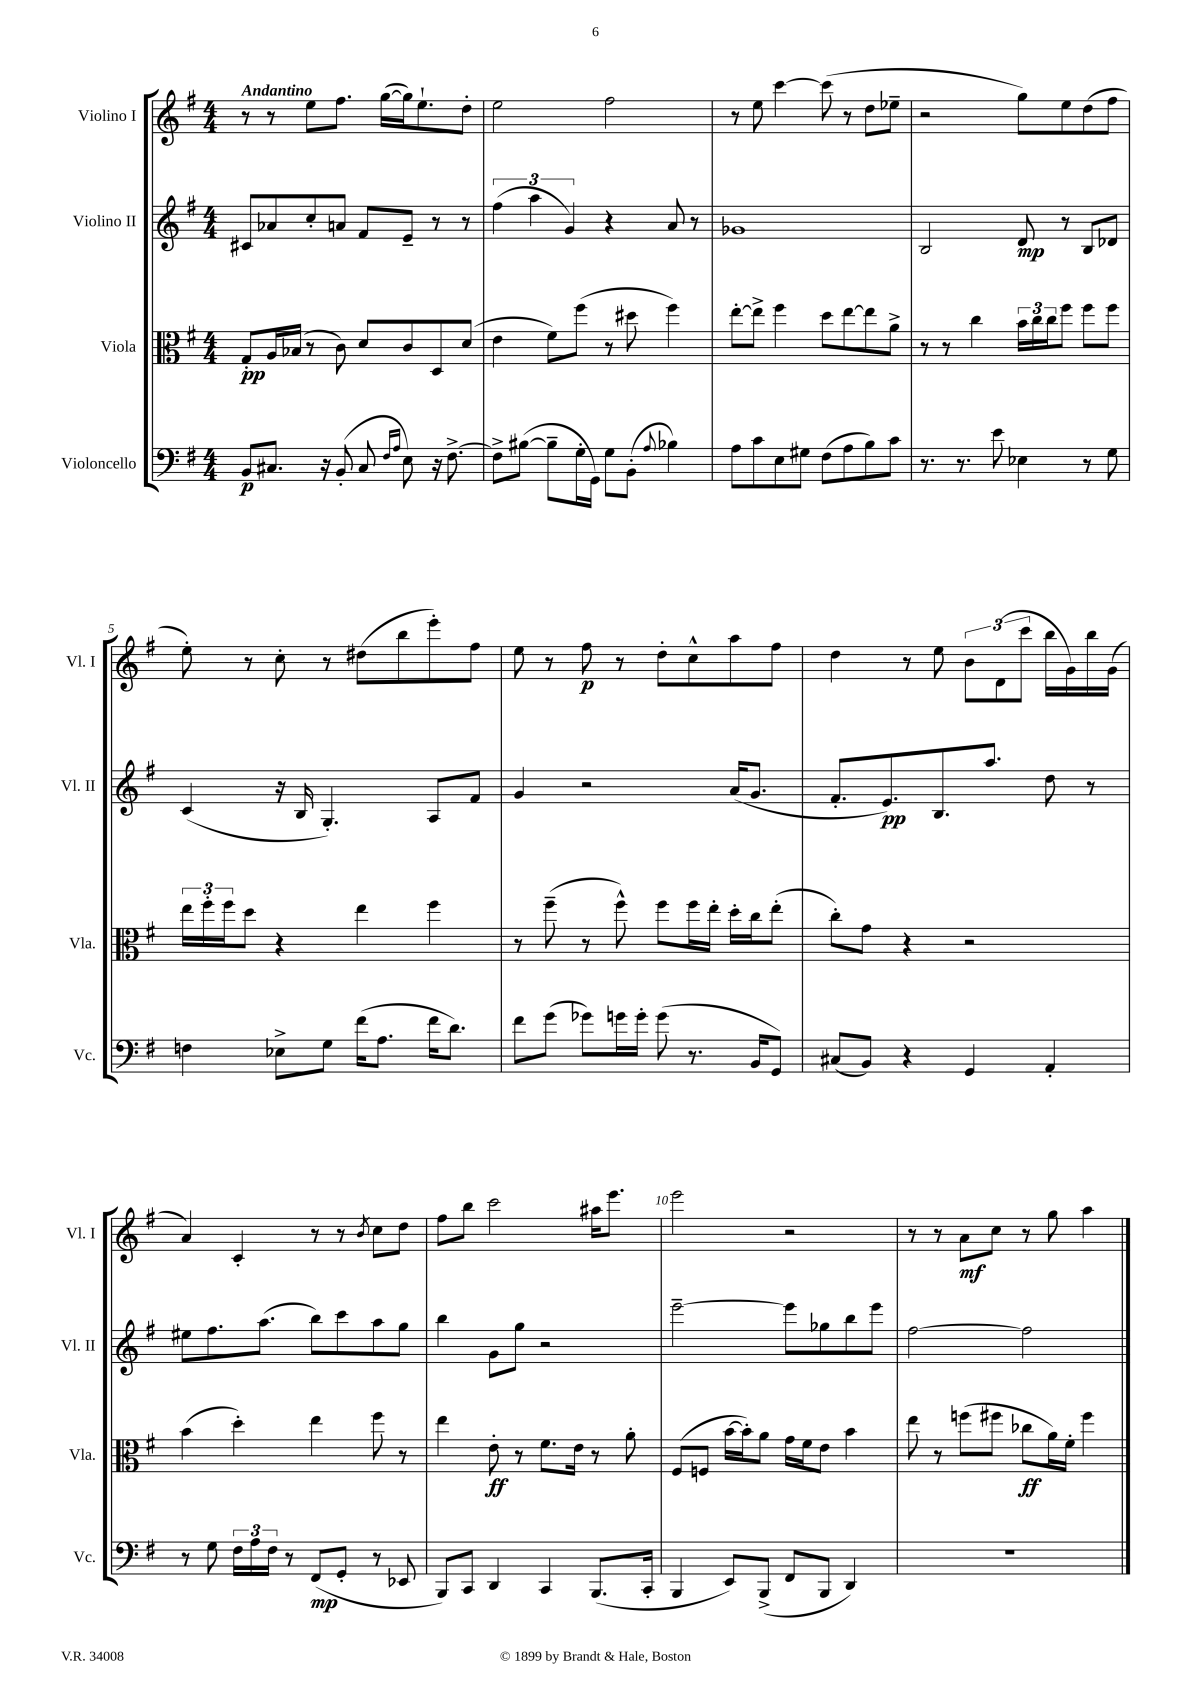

**kern	**kern	**kern	**kern
*staff4	*staff3	*staff2	*staff1
*clefF4	*clefC3	*clefG2	*clefG2
*k[f#]	*k[f#]	*k[f#]	*k[f#]
*M4/4	*M4/4	*M4/4	*M4/4
8BB	8G'	8c#	8r
8.C#	16A	8a-	8r
.	(16B-	.	.
.	8r	8cc'	8ee
16r	.	.	.
(8BB'	8c)	8a	8.ff#
8C#	8d	8f#	.
.	.	.	([16gg
16qqF#	.	.	.
16qqA	.	.	.
8E)	8c	8e~	16gg])
.	.	.	8.ee`
16r	8D	8r	.
[8.F#^	.	.	.
.	(8d	8r	8dd'
=	=	=	=
8F#^]	4e	(6ff#	2ee
([8B#	.	.	.
.	.	6aa	.
8B#~]	8f#)	.	.
.	.	6g)	.
16G'	(8ff#	.	.
16GG)	.	.	.
8G	8r	4r	2ff#
(8BB'	8dd#	.	.
8qqA	.	.	.
4B-)	4ff#)	8a	.
.	.	8r	.
=	=	=	=
8A	[8ee'	1g-	8r
8c	8ee^]	.	8ee
8E	4ff#	.	[4ccc
8G#	.	.	.
(8F#	8dd	.	(8ccc]
8A	[8ee	.	8r
8B)	8ee]	.	8dd
8c	8a^	.	8ee-~
=	=	=	=
8.r	8r	2B	2r
.	8r	.	.
8.r	.	.	.
.	4cc	.	.
8e	.	.	.
4E-	24b	8d	8gg)
.	24cc	.	.
.	24cc	.	.
.	8ff#	8r	8ee
8r	8ff#	8B	(8dd
8G	8ff#	8d-	8ff#
=	=	=	=
4F	24ee	(4c	8ee')
.	24ff#'	.	.
.	24ff#	.	.
.	8dd	.	8r
8E-^	4r	16r	8cc'
.	.	16B	.
8G	.	4.G')	8r
(16f#	4ee	.	(8dd#
8.A	.	.	.
.	.	.	8bb
16f#	4ff#	8A	8eee')
8.d)	.	.	.
.	.	8f#	8ff#
=	=	=	=
8f#	8r	4g	8ee
(8g	(8ff#~	.	8r
8g-)	8r	2r	8ff#
16g	8ff#^^)	.	8r
16g'	.	.	.
(8g	8ff#	.	8dd'
8.r	16ff#	.	8cc^^
.	16ee'	.	.
.	16dd'	(16a	8aa
16BB	16cc	8.g	.
8GG)	(8ee'	.	8ff#
=	=	=	=
(8C#	8cc')	8.f#'	4dd
8BB)	8g	.	.
.	.	8.e)	.
4r	4r	.	8r
.	.	8.B	8ee
4GG	2r	.	12b
.	.	8.aa	.
.	.	.	(12d
.	.	.	12ccc
4AA'	.	8dd	16bb
.	.	.	16g)
.	.	8r	16bb
.	.	.	(16g
=	=	=	=
8r	(4b	8ee#	4a)
8G	.	8.ff#	.
24F#	4dd')	.	4c'
24A	.	.	.
.	.	(8.aa	.
24F#	.	.	.
8r	.	.	.
(8FF#	4ee	8bb)	8r
8GG'	.	8ccc	8r
.	.	.	8qb
8r	8ff#	8aa	8cc
8EE-	8r	8gg	8dd
=	=	=	=
8BBB)	4ee	4bb	8ff#
8CC	.	.	8bb
4DD	8e'	8g	2ccc
.	8r	8gg	.
4CC	8.f#	2r	.
.	16e	.	.
(8.BBB	8r	.	16aa#
.	.	.	8.eee
.	8a'	.	.
16CC'	.	.	.
=	=	=	=
4BBB	(8F#	[2eee~	2eee
.	8F	.	.
8EE)	[16b	.	.
.	16b'])	.	.
(8BBB^	8a	.	.
8FF#	16g	8eee]	2r
.	16f#	.	.
8BBB	8e	8gg-	.
4DD)	4b	8bb	.
.	.	8eee	.
=	=	=	=
1r	8ee	[2ff#	8r
.	8r	.	8r
.	(8ff	.	8a
.	8ff#	.	8cc
.	8cc-	2ff#]	8r
.	16a)	.	8gg
.	16f#'	.	.
.	4ff#	.	4aa
==	==	==	==
*-	*-	*-	*-
